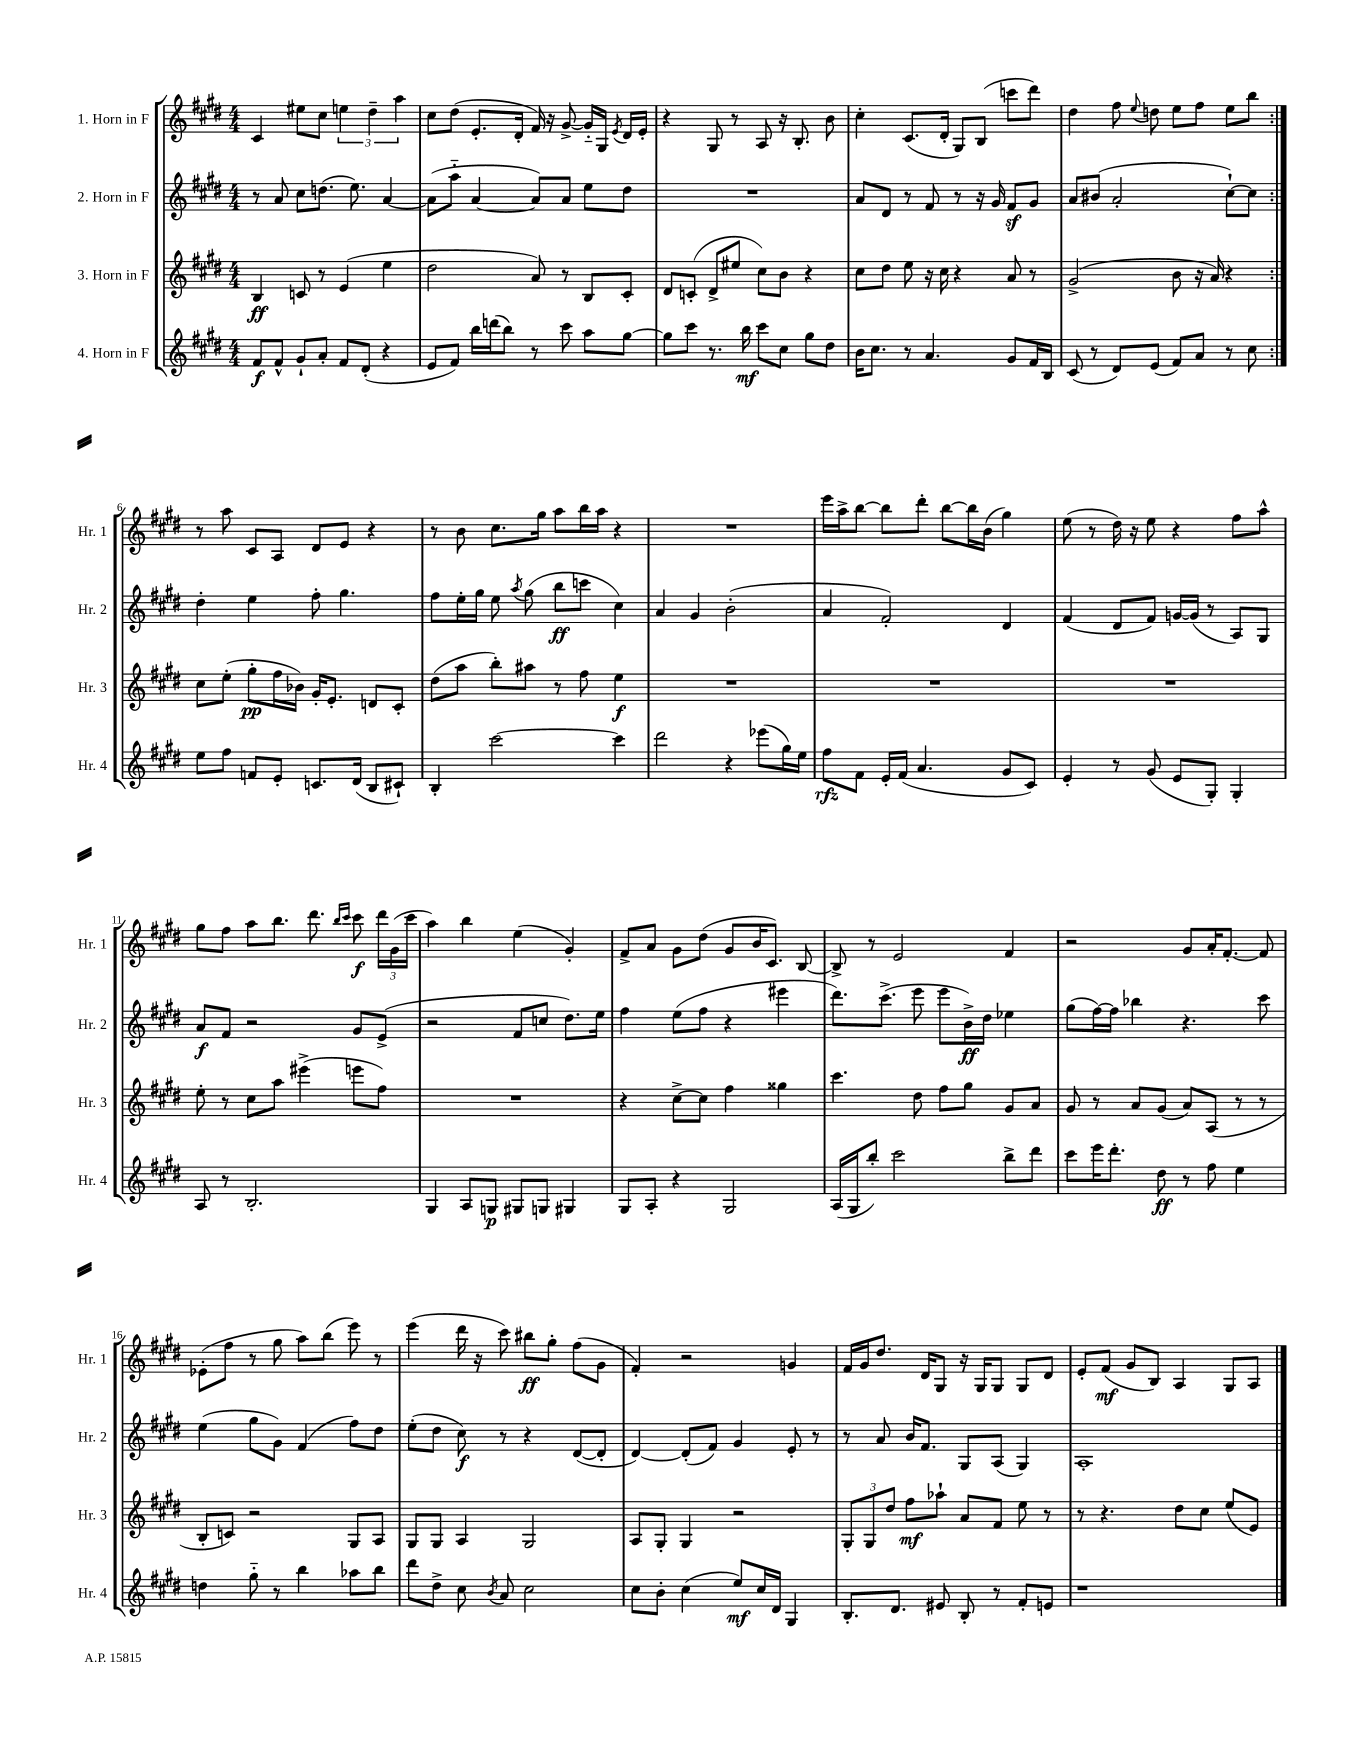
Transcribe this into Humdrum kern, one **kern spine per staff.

**kern	**dynam	**kern	**dynam	**kern	**dynam	**kern	**dynam
*part4	*part4	*part3	*part3	*part2	*part2	*part1	*part1
*staff4	*staff4	*staff3	*staff3	*staff2	*staff2	*staff1	*staff1
*I"4. Horn in F	*	*I"3. Horn in F	*	*I"2. Horn in F	*	*I"1. Horn in F	*
*I'Hr. 4	*	*I'Hr. 3	*	*I'Hr. 2	*	*I'Hr. 1	*
*clefG2	*	*clefG2	*	*clefG2	*	*clefG2	*
*k[f#c#g#d#]	*	*k[f#c#g#d#]	*	*k[f#c#g#d#]	*	*k[f#c#g#d#]	*
*M4/4	*	*M4/4	*	*M4/4	*	*M4/4	*
=1	=1	=1	=1	=1	=1	=1	=1
8f#/L	f	4B/	ff	8r	.	4c#/	.
8f#^^/J	.	.	.	8a/	.	.	.
8g#`/L	.	8cn/	.	8cc#\L	.	8ee#X\L	.
8a'/J	.	8r	.	(8.ddn\J	.	8cc#\J	.
8f#/L	.	(4e/	.	.	.	6een\	.
.	.	.	.	8.ee\)	.	.	.
(8d#'/J	.	.	.	.	.	.	.
.	.	.	.	.	.	6dd#~\	.
4r	.	4ee\	.	[4a/	.	.	.
.	.	.	.	.	.	6aa\	.
=2	=2	=2	=2	=2	=2	=2	=2
8e/L	.	2dd#\	.	(8a\L]	.	8cc#\L	.
8f#/J)	.	.	.	8aa\J	.	(8dd#\J	.
16bb\LL	.	.	.	[4a/	.	8.e'/L	.
(16dddn\J	.	.	.	.	.	.	.
8bb\J)	.	.	.	.	.	.	.
.	.	.	.	.	.	16d#'/Jk	.
8r	.	8a/)	.	8a/L])	.	16f#/)	.
.	.	.	.	.	.	16r	.
8ccc#\	.	8r	.	8a/J	.	[8g#^/	.
8aa\L	.	8B/L	.	8ee\L	.	16g#/LL]	.
.	.	.	.	.	.	16G#/JJ	.
.	.	.	.	.	.	8qe/	.
[8gg#\J	.	8c#'/J	.	8dd#\J	.	16d#/LL	.
.	.	.	.	.	.	16e'/JJ	.
=3	=3	=3	=3	=3	=3	=3	=3
8gg#\L]	.	8d#/L	.	1r	.	4r	.
8ccc#\J	.	(8cn'/J	.	.	.	.	.
8.r	.	8d#^/L	.	.	.	8G#/	.
.	.	8ee#X/J	.	.	.	8r	.
16bb\	mf	.	.	.	.	.	.
8ccc#\L	.	8cc#\L)	.	.	.	8A/	.
8cc#\J	.	8b\J	.	.	.	16r	.
.	.	.	.	.	.	8.B'/	.
8gg#\L	.	4r	.	.	.	.	.
8dd#\J	.	.	.	.	.	8b\	.
=4	=4	=4	=4	=4	=4	=4	=4
16b\KL	.	8cc#\L	.	8a/L	.	4cc#'\	.
8.cc#\J	.	.	.	.	.	.	.
.	.	8dd#\J	.	8d#/J	.	.	.
8r	.	8ee\	.	8r	.	(8.c#/L	.
4.a/	.	16r	.	8f#/	.	.	.
.	.	16cc#\	.	.	.	16d#'/Jk	.
.	.	4r	.	8r	.	8G#/L)	.
.	.	.	.	16r	.	(8B/J	.
.	.	.	.	16g#/	.	.	.
8g#/L	.	8a/	.	8f#z/L	.	8cccn\L	.
16f#/L	.	8r	.	8g#/J	.	8ddd#\J)	.
16B/JJ	.	.	.	.	.	.	.
=5	=5	=5	=5	=5	=5	=5	=5
(8c#/	.	(2g#^/	.	8a/L	.	4dd#\	.
8r	.	.	.	(8b#X/J	.	.	.
8d#/L)	.	.	.	2a'/	.	8ff#\	.
.	.	.	.	.	.	8qqee/	.
(8e/J	.	.	.	.	.	8ddn\	.
8f#/L)	.	8b\	.	.	.	8ee\L	.
8a/J	.	16r	.	.	.	8ff#\J	.
.	.	16a/)	.	.	.	.	.
8r	.	4r	.	[8cc#`\L)	.	8ee\L	.
8cc#\	.	.	.	8cc#\J]	.	8bb\J	.
!!LO:LB:g=z
=6:|!	=6:|!	=6:|!	=6:|!	=6:|!	=6:|!	=6:|!	=6:|!
8ee\L	.	8cc#\L	.	4dd#'\	.	8r	.
8ff#\J	.	(8ee'\J	.	.	.	8aa\	.
8fn/L	.	8gg#'\L	pp	4ee\	.	8c#/L	.
8e'/J	.	16ff#\L	.	.	.	8A/J	.
.	.	16b-X\JJ)	.	.	.	.	.
8.cn/L	.	16g#'/KL	.	8ff#'\	.	8d#/L	.
.	.	8.e'/J	.	.	.	.	.
.	.	.	.	4.gg#\	.	8e/J	.
(16d#/Jk	.	.	.	.	.	.	.
8B/L	.	8dn/L	.	.	.	4r	.
8c#X`/J)	.	8c#'/J	.	.	.	.	.
=7	=7	=7	=7	=7	=7	=7	=7
4B'/	.	(8dd#\L	.	8ff#\L	.	8r	.
.	.	8aa\J	.	16ee'\L	.	8b\	.
.	.	.	.	16gg#\JJ	.	.	.
[2ccc#\	.	8bb'\L)	.	8ee\	.	8.cc#\L	.
.	.	.	.	8qaa/	.	.	.
.	.	8aa#X\J	.	(8gg#\	.	.	.
.	.	.	.	.	.	16gg#\Jk	.
.	.	8r	.	8bb\L	ff	8aa\L	.
.	.	8ff#\	.	8cccn\J	.	16bb\L	.
.	.	.	.	.	.	16aa\JJ	.
4ccc#\]	.	4ee\	f	4cc#\)	.	4r	.
=8	=8	=8	=8	=8	=8	=8	=8
2ddd#\	.	1r	.	4a/	.	1r	.
.	.	.	.	4g#/	.	.	.
4r	.	.	.	(2b'\	.	.	.
(8eee-X\L	.	.	.	.	.	.	.
16gg#\L)	.	.	.	.	.	.	.
16ee\JJ	.	.	.	.	.	.	.
=9	=9	=9	=9	=9	=9	=9	=9
8ff#\L	rfz	1r	.	4a/	.	16eee\LL	.
.	.	.	.	.	.	16aa^\J	.
8f#\J	.	.	.	.	.	[8bb\J	.
16e'/LL	.	.	.	2f#'/)	.	8bb\L]	.
(16f#/JJ	.	.	.	.	.	.	.
4.a/	.	.	.	.	.	8ddd#'\J	.
.	.	.	.	.	.	[8bb\L	.
.	.	.	.	.	.	16bb\L]	.
.	.	.	.	.	.	(16b\JJ	.
8g#/L	.	.	.	4d#/	.	4gg#\)	.
8c#/J)	.	.	.	.	.	.	.
=10	=10	=10	=10	=10	=10	=10	=10
4e'/	.	1r	.	(4f#/	.	(8ee\	.
.	.	.	.	.	.	8r	.
8r	.	.	.	8d#/L	.	16dd#\)	.
.	.	.	.	.	.	16r	.
(8g#/	.	.	.	8f#/J)	.	8ee\	.
8e/L	.	.	.	[16gn/LL	.	4r	.
.	.	.	.	(16g/JJ]	.	.	.
8G#'/J)	.	.	.	8r	.	.	.
4G#'/	.	.	.	8A/L)	.	8ff#\L	.
.	.	.	.	8G#/J	.	8aa^^\J	.
!!LO:LB:g=z
=11	=11	=11	=11	=11	=11	=11	=11
8A/	.	8ee'\	.	8a/L	f	8gg#\L	.
8r	.	8r	.	8f#/J	.	8ff#\J	.
2.B'/	.	8cc#\L	.	2r	.	8aa\L	.
.	.	8aa\J	.	.	.	8.bb\J	.
.	.	(4eee#X^\	.	.	.	.	.
.	.	.	.	.	.	8.ddd#\	.
.	.	.	.	.	.	16qqbb/LL	.
.	.	.	.	.	.	16qqccc#/JJ	.
.	.	8eeen\L	.	8g#/L	.	8ccc#\	f
.	.	8ff#\J)	.	(8e^/J	.	24ddd#\LL	.
.	.	.	.	.	.	(24g#\	.
.	.	.	.	.	.	24ccc#\JJ	.
=12	=12	=12	=12	=12	=12	=12	=12
4G#/	.	1r	.	2r	.	4aa\)	.
8A/L	.	.	.	.	.	4bb\	.
8Gn/J	p	.	.	.	.	.	.
8G#X/L	.	.	.	8f#/L	.	(4ee\	.
8Gn/J	.	.	.	8ccn/J	.	.	.
4G#X/	.	.	.	8.dd#\L)	.	4g#'/)	.
.	.	.	.	16ee\Jk	.	.	.
=13	=13	=13	=13	=13	=13	=13	=13
8G#/L	.	4r	.	4ff#\	.	8f#^/L	.
8A'/J	.	.	.	.	.	8a/J	.
4r	.	[8cc#^\L	.	(8ee\L	.	8g#\L	.
.	.	8cc#\J]	.	8ff#\J	.	(8dd#\J	.
2G#/	.	4ff#\	.	4r	.	8g#/L	.
.	.	.	.	.	.	16b/K	.
.	.	.	.	.	.	8.c#/J)	.
.	.	4gg##X\	.	4eee#X\	.	.	.
.	.	.	.	.	.	[8B/	.
=14	=14	=14	=14	=14	=14	=14	=14
(16A/LL	.	4.ccc#\	.	8.ddd#\L)	.	8B^/]	.
16G#/J	.	.	.	.	.	.	.
8bb'/J)	.	.	.	.	.	8r	.
.	.	.	.	(8.ccc#^\J	.	.	.
2ccc#\	.	.	.	.	.	2e/	.
.	.	8dd#\	.	8eee\	.	.	.
.	.	8ff#\L	.	8eee\L	.	.	.
.	.	8gg#\J	.	16b^\L)	ff	.	.
.	.	.	.	16dd#\JJ	.	.	.
8bb^\L	.	8g#/L	.	4ee-X\	.	4f#/	.
8ddd#\J	.	8a/J	.	.	.	.	.
=15	=15	=15	=15	=15	=15	=15	=15
8ccc#\L	.	8g#/	.	(8gg#\L	.	2r	.
16eee\K	.	8r	.	[16ff#\L)	.	.	.
8.ddd#'\J	.	.	.	16ff#\JJ]	.	.	.
.	.	8a/L	.	4bb-X\	.	.	.
8dd#\	ff	(8g#/J	.	.	.	.	.
8r	.	8a/L)	.	4.r	.	8g#/L	.
8ff#\	.	(8A/J	.	.	.	16a'/K	.
.	.	.	.	.	.	[8.f#'/J	.
4ee\	.	8r	.	.	.	.	.
.	.	8r	.	8ccc#\	.	8f#/]	.
!!LO:LB:g=z
=16	=16	=16	=16	=16	=16	=16	=16
4ddn\	.	8B'/L	.	(4ee\	.	(8e-X'\L	.
.	.	8cn/J)	.	.	.	8ff#\J	.
8gg#\	.	2r	.	8gg#\L	.	8r	.
8r	.	.	.	8g#\J)	.	8gg#\	.
4bb\	.	.	.	(4f#/	.	8aa\L)	.
.	.	.	.	.	.	(8bb\J	.
8aa-X\L	.	8G#/L	.	8ff#\L)	.	8eee\)	.
8bb\J	.	8A/J	.	8dd#\J	.	8r	.
=17	=17	=17	=17	=17	=17	=17	=17
8ddd#\L	.	8G#/L	.	(8ee'\L	.	(4eee\	.
8dd#^\J	.	8G#/J	.	8dd#\J	.	.	.
8cc#\	.	4A/	.	8cc#\)	f	16ddd#\	.
.	.	.	.	.	.	16r	.
8qb/	.	.	.	.	.	.	.
8a/	.	.	.	8r	.	8ccc#\)	.
2cc#\	.	2G#/	.	4r	.	8bb#X\L	ff
.	.	.	.	.	.	8gg#'\J	.
.	.	.	.	([8d#/L	.	(8ff#\L	.
.	.	.	.	8d#'/J]	.	8g#\J	.
=18	=18	=18	=18	=18	=18	=18	=18
8cc#\L	.	8A/L	.	[4d#/)	.	4f#'/)	.
8b'\J	.	8G#'/J	.	.	.	.	.
(4cc#\	.	4G#/	.	(8d#'/L]	.	2r	.
.	.	.	.	8f#/J)	.	.	.
8ee/L)	mf	2r	.	4g#/	.	.	.
16cc#/L	.	.	.	.	.	.	.
16d#/JJ	.	.	.	.	.	.	.
4G#/	.	.	.	8e'/	.	4gn/	.
.	.	.	.	8r	.	.	.
=19	=19	=19	=19	=19	=19	=19	=19
8.B'/L	.	12G#'/L	.	8r	.	16f#/LL	.
.	.	.	.	.	.	16g#/J	.
.	.	12G#/	.	.	.	.	.
.	.	.	.	8a/	.	8.dd#/J	.
.	.	12dd#/J	.	.	.	.	.
8.d#/J	.	.	.	.	.	.	.
.	.	8ff#\L	mf	16b/KL	.	.	.
.	.	.	.	8.f#/J	.	16d#/KL	.
8e#X/	.	8aa-X`\J	.	.	.	8G#/J	.
8B'/	.	8a/L	.	8G#/L	.	16r	.
.	.	.	.	.	.	16G#/KL	.
8r	.	8f#/J	.	(8A/J	.	8G#/J	.
8f#'/L	.	8ee\	.	4G#/)	.	8G#/L	.
8en/J	.	8r	.	.	.	8d#/J	.
=20	=20	=20	=20	=20	=20	=20	=20
1r	.	8r	.	1A'	.	8e'/L	.
.	.	4.r	.	.	.	(8f#/J	mf
.	.	.	.	.	.	8g#/L	.
.	.	.	.	.	.	8B/J)	.
.	.	8dd#\L	.	.	.	4A/	.
.	.	8cc#\J	.	.	.	.	.
.	.	(8ee/L	.	.	.	8G#/L	.
.	.	8e/J)	.	.	.	8A/J	.
==	==	==	==	==	==	==	==
*-	*-	*-	*-	*-	*-	*-	*-
